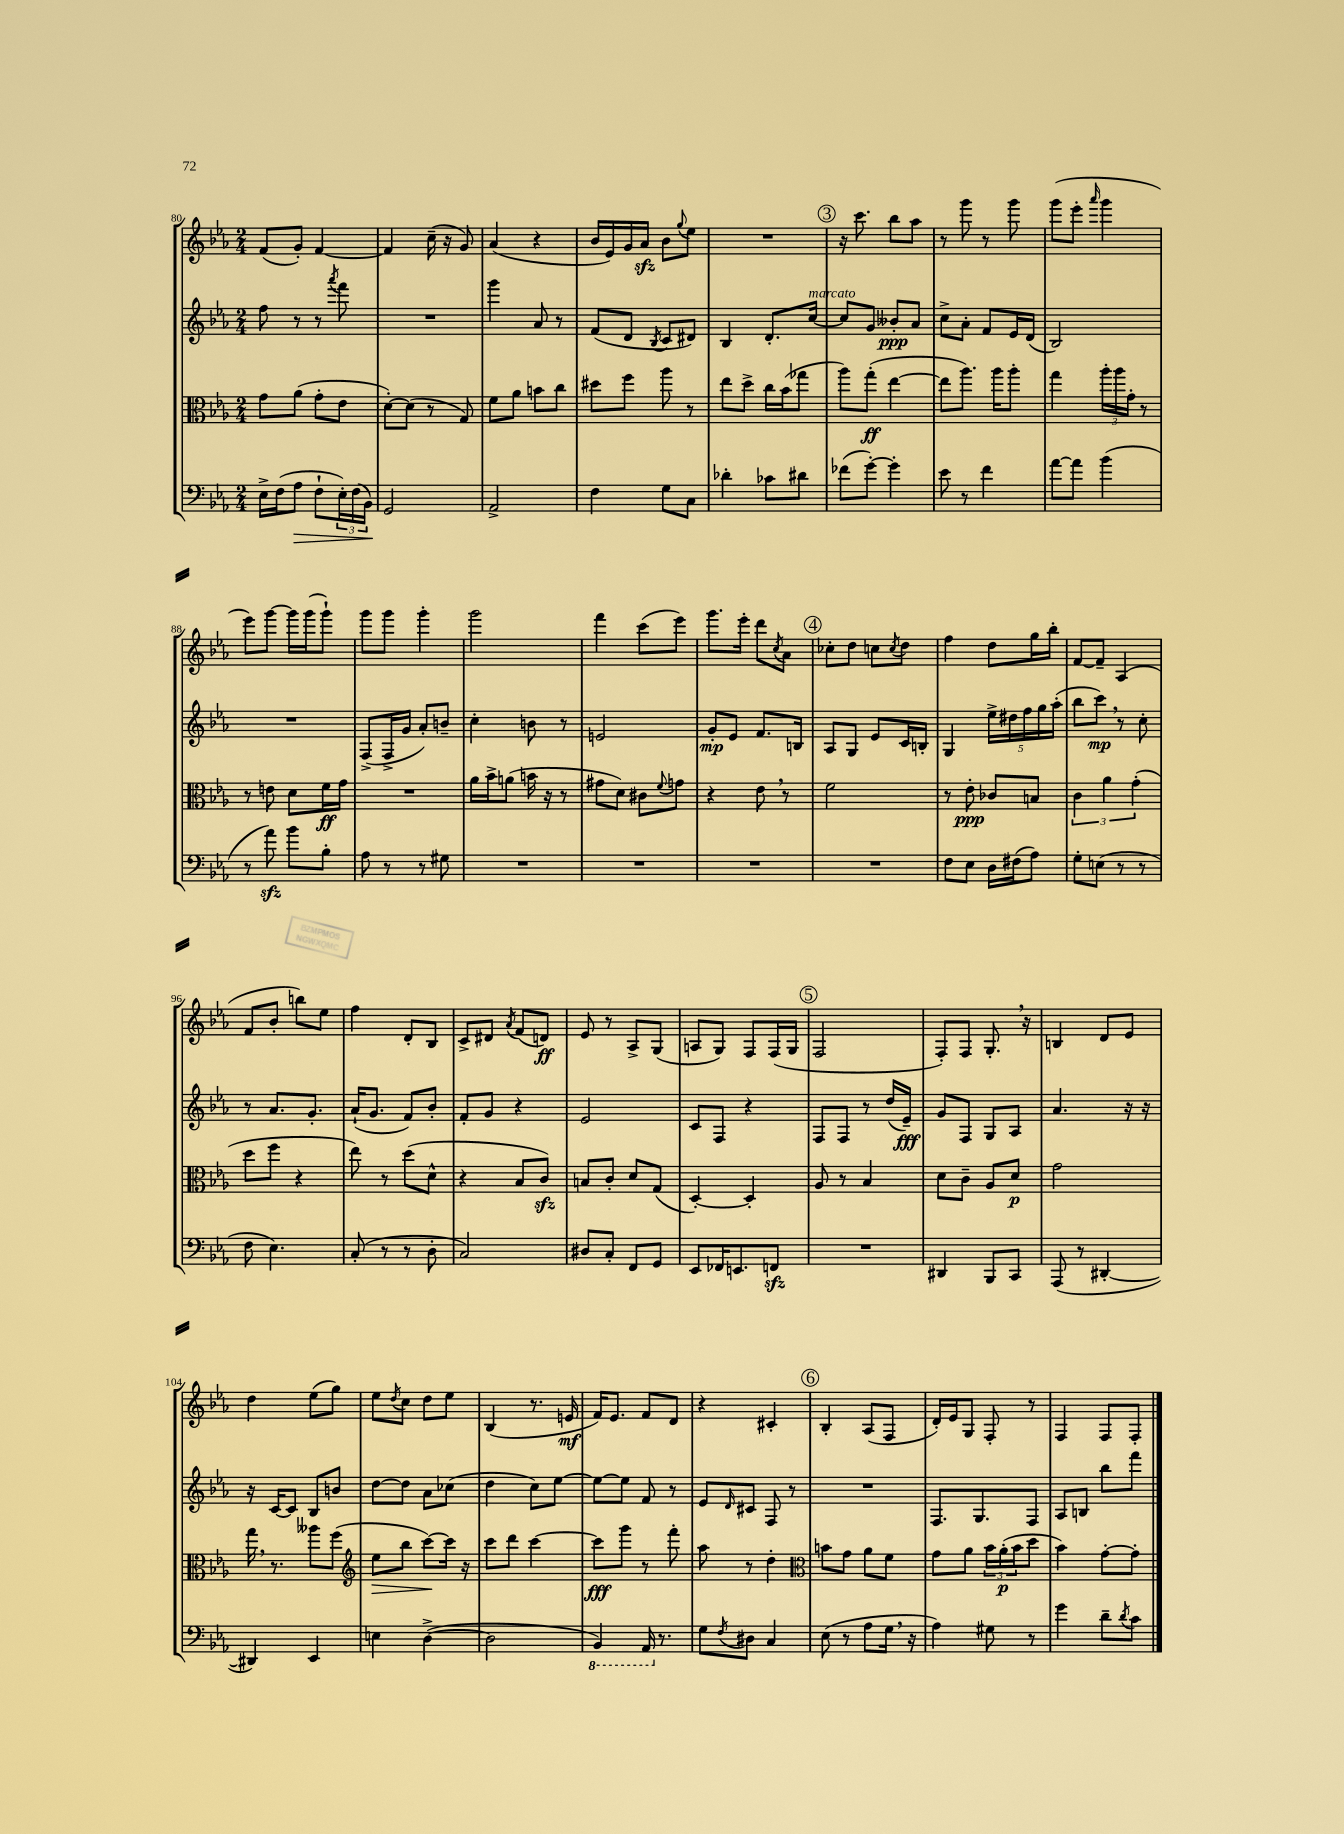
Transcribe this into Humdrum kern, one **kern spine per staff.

**kern	**kern	**kern	**kern
*staff4	*staff3	*staff2	*staff1
*clefF4	*clefC3	*clefG2	*clefG2
*k[b-e-a-]	*k[b-e-a-]	*k[b-e-a-]	*k[b-e-a-]
*M2/4	*M2/4	*M2/4	*M2/4
16E-^	8g	8ff	(8f
(16F	.	.	.
8A-	(8a-	8r	8g')
8F`	8g'	8r	[4f
.	.	8qaaa-	.
24E-')	8e-	8fff	.
(24F	.	.	.
24BB-)	.	.	.
=	=	=	=
2GG	[8d')	2r	4f]
.	(8d]	.	.
.	8r	.	(16cc~
.	.	.	16r
.	8G)	.	8g)
=	=	=	=
2AA-^	8f	4ggg	(4a-
.	8a-	.	.
.	8b	8a-	4r
.	8cc	8r	.
=	=	=	=
4F	8dd#	(8f	16b-
.	.	.	16e-)
.	8ff	8d	16g
.	.	.	16a-
.	.	8qB-	.
8G	8aa-	8c	8b-
.	.	.	8qqgg
8C	8r	8d#)	8ee-
=	=	=	=
4d-'	8ee-	4B-	2r
.	8dd^	.	.
8c-	16cc	8.d'	.
.	(16b-	.	.
8d#	8gg-	.	.
.	.	[16cc	.
=	=	=	=
(8f-	8aa-)	8cc]	16r
.	.	.	8.ccc
[8g')	(8gg'	8g	.
4g']	[4ee-	8b--'	8bb-
.	.	8a-	8aa-
=	=	=	=
8e-	8ee-]	8cc^	8r
8r	8.aa-)	8a-'	8ggg
4f	.	8f	8r
.	16aa-	.	.
.	8aa-'	16e-	8ggg
.	.	(16d	.
=	=	=	=
[8a-	4gg	2B-)	(8ggg
8a-]	.	.	8eee-'
.	.	.	16qqaaa-
(4b-	24aa-'	.	4ggg
.	24aa-	.	.
.	24g'	.	.
.	8r	.	.
=	=	=	=
8r	8r	2r	8eee-)
8a-)	8e	.	[8ggg
8b-	8d	.	16ggg]
.	.	.	(16ggg
8B-'	16f	.	8ggg`)
.	16g	.	.
=	=	=	=
8A-	2r	(8F^	8ggg
8r	.	16F^	8ggg
.	.	16g	.
8r	.	8a-')	4ggg'
8G#	.	8b~	.
=	=	=	=
2r	16a-	4cc'	2ggg
.	16b-^	.	.
.	(8a	.	.
.	16b	8b	.
.	16r	.	.
.	8r	8r	.
=	=	=	=
2r	8g#	2e	4fff
.	8d)	.	.
.	8c#	.	(8ccc
.	8qqf	.	.
.	8g	.	8eee-)
=	=	=	=
2r	4r	8g'	8.ggg
.	.	8e-	.
.	.	.	16eee-'
.	8e-	8.f	8ddd
.	.	.	8qcc
.	8r	.	8a-
.	.	16B	.
=	=	=	=
2r	2f	8A-	8cc-'
.	.	8G	8dd
.	.	8e-	8cc
.	.	.	8qcc
.	.	16c	8dd
.	.	16B'	.
=	=	=	=
8F	8r	4G	4ff
8E-	8e-'	.	.
16D	8c-	20ee-^	8dd
.	.	20dd#	.
(16F#	.	.	.
.	.	20ff	.
8A-)	8B	.	16gg
.	.	20gg	.
.	.	.	16bb-'
.	.	(20aa-'	.
=	=	=	=
8G'	6c	8bb-	[8f
(8E	.	8ccc)	8f~]
.	6a-	.	.
8r	.	8r	(4A-
.	(6g'	.	.
8r	.	8cc'	.
=	=	=	=
8F	8dd	8r	8f
4.E-)	8ff	8.a-	8b-'
.	4r	.	8bb)
.	.	8.g'	.
.	.	.	8ee-
=	=	=	=
(8C'	8ee-)	(16a-`	4ff
.	.	8.g	.
8r	8r	.	.
8r	(8dd	8f)	8d'
8D'	8d^^	8b-'	8B-
=	=	=	=
2C)	4r	8f'	8c^
.	.	8g	8d#
.	.	.	8qa-
.	8B-	4r	(8f
.	8c)	.	8d)
=	=	=	=
8D#	8B	2e-	8e-
8C'	8c'	.	8r
8FF	8d	.	8A-^
8GG	(8G	.	(8G
=	=	=	=
8EE-	[4D')	8c	8A
16FF-	.	8F	8G)
8.EE	.	.	.
.	4D']	4r	8F
8FF	.	.	(16F
.	.	.	16G
=	=	=	=
2r	8A-	8F	2F
.	8r	8F	.
.	4B-	8r	.
.	.	(16dd	.
.	.	16e-~)	.
=	=	=	=
4DD#	8d	8g	8F')
.	8c~	8F	8F
8BBB-	8A-	8G	8.G'
8CC	8d	8A-	.
.	.	.	16r
=	=	=	=
(8AAA-	2g	4.a-	4B
8r	.	.	.
[4DD#'	.	.	8d
.	.	16r	8e-
.	.	16r	.
=	=	=	=
4DD#])	16gg	16r	4dd
.	8.r	[16c	.
.	.	8c]	.
4EE-	8aa--	8B-	(8ee-
.	(8ff	8b	8gg)
=	=	=	=
*	*clefG2	*	*
4E	8ee-	[8dd	8ee-
.	.	.	8qdd
.	8bb-	8dd]	8cc
([4D^	[8ccc)	8a-	8dd
.	16ccc]	(8cc-	8ee-
.	16r	.	.
=	=	=	=
2D]	8ccc	4dd	(4B-
.	8ddd	.	.
.	[4ccc	8cc)	8.r
.	.	[8ee-	.
.	.	.	16e
=	=	=	=
4BBB-)	8ccc]	8ee-_	16f)
.	.	.	8.e-
.	8ggg	8ee-]	.
16AAA-	8r	8f	8f
8.r	.	.	.
.	8fff'	8r	8d
=	=	=	=
8G	8aa-	8e-	4r
8qF	.	16qqd	.
8D#	8r	8c#	.
4C	4dd'	8F	4c#'
.	.	8r	.
=	=	=	=
*	*clefC3	*	*
(8E-	8b	2r	4B-'
8r	8g	.	.
8A-	8a-	.	(8A-
16G	8f	.	8F
16r	.	.	.
=	=	=	=
4A-)	8g	8.F	16d')
.	.	.	16e-
.	8a-	.	8G
.	.	8.G	.
8G#	24b-	.	8F'
.	(24a-'	.	.
.	24b-	.	.
8r	8dd	8F	8r
=	=	=	=
4g	4b-)	8A-	4F
.	.	8B	.
8d~	[8g'	8bb-	8F
8qd	.	.	.
8c	8g']	8fff	8F'
==	==	==	==
*-	*-	*-	*-
